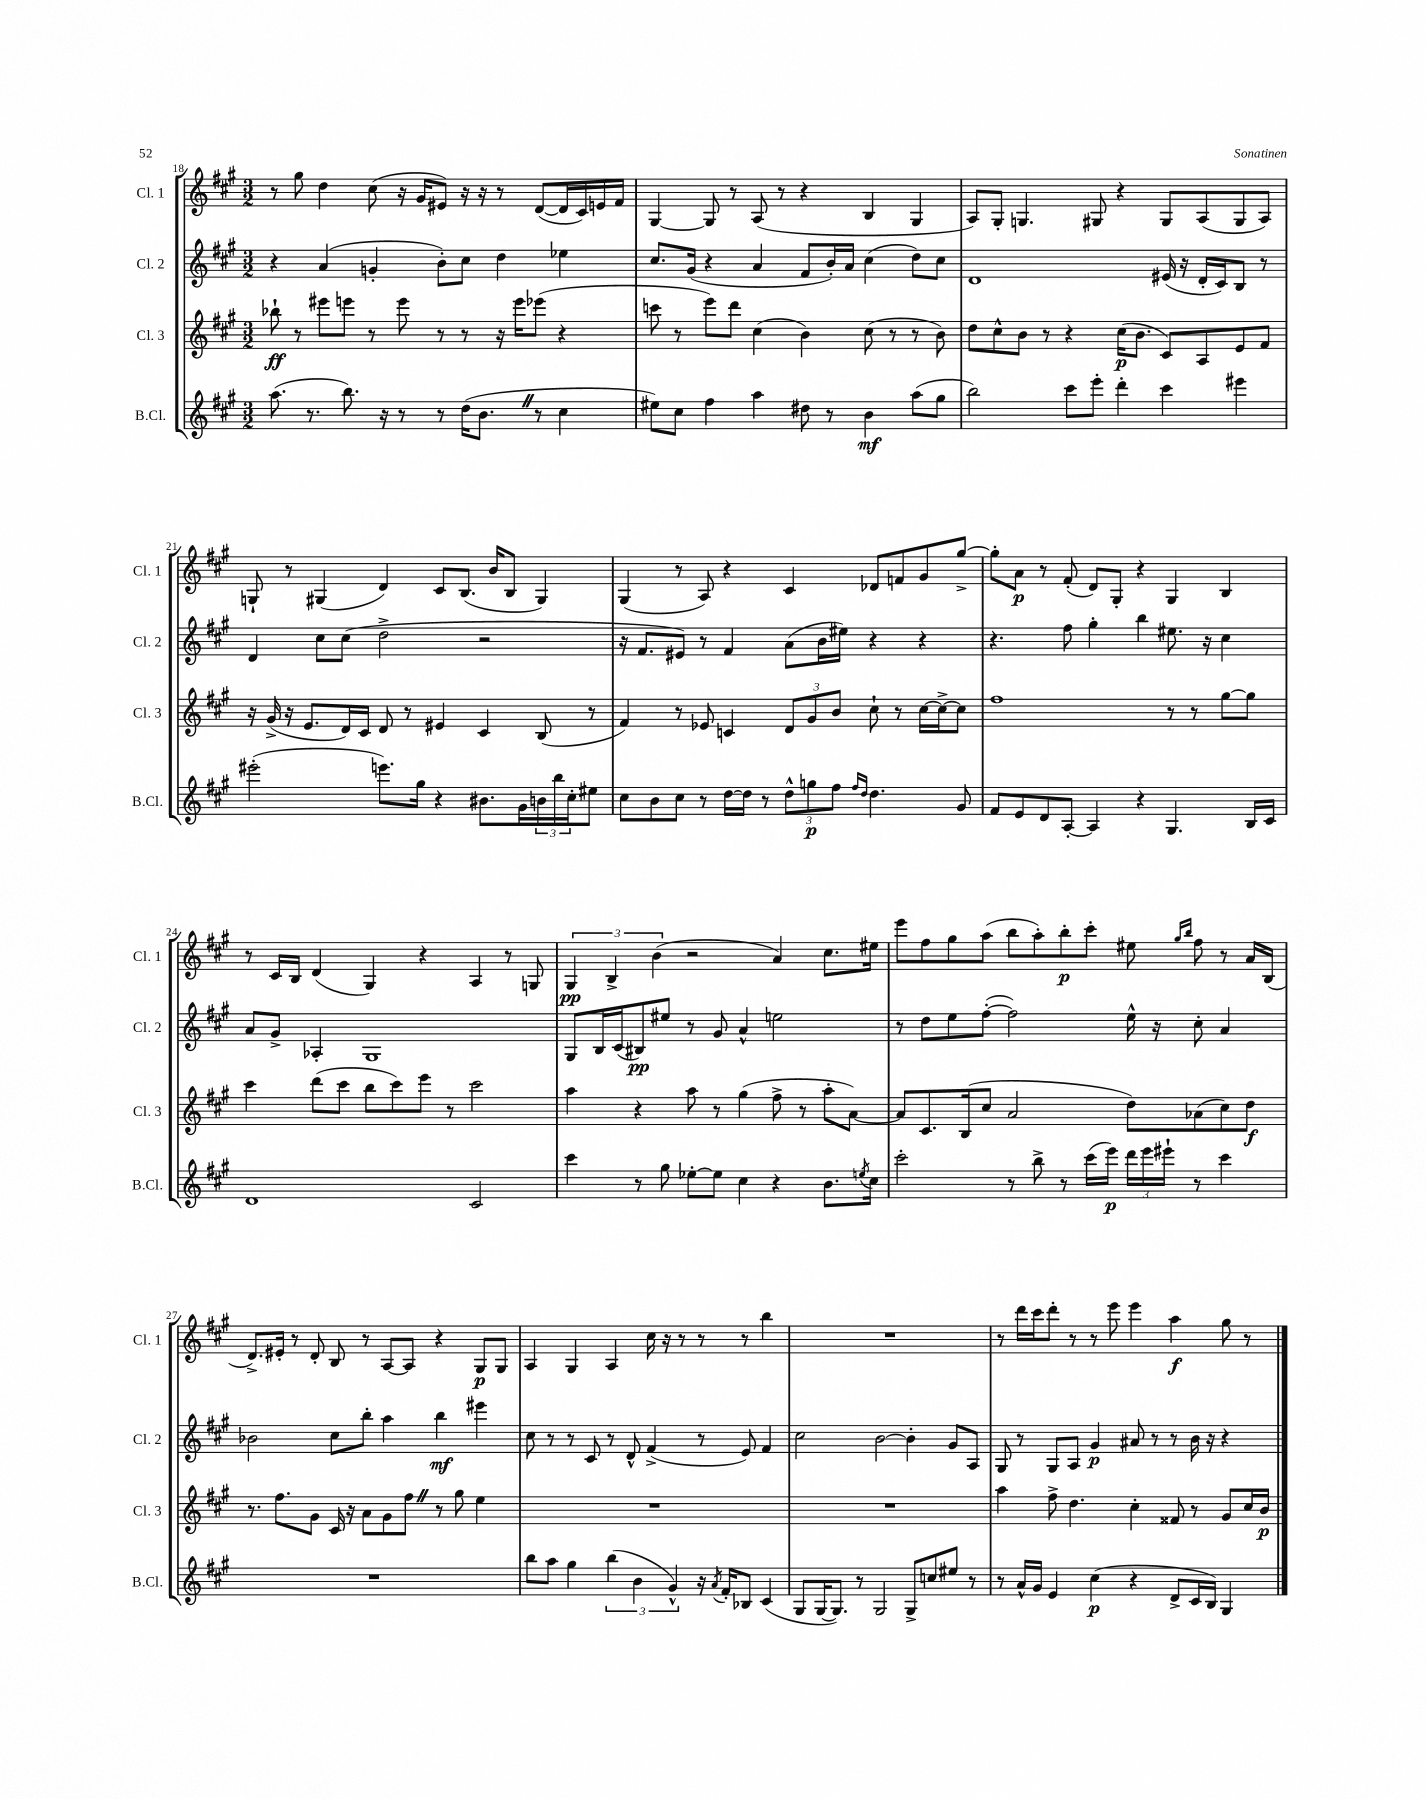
<<
\new StaffGroup <<
\new Staff = "s0" \with { instrumentName = "Cl. 1" shortInstrumentName = "Cl. 1" } {
    \clef treble \key a \major \numericTimeSignature \time 3/2
    r8 gis''8 d''4 cis''8( r16 gis'16 eis'8) r16 r16 r8 d'8~( d'16 cis'16) e'16 fis'16 |
    gis4~ gis8 r8 a8( r8 r4 b4 gis4 |
    a8) gis8-. g4. gis8 r4 gis8 a8( gis8 a8) |
    g8-! r8 gis4( d'4) cis'8 b8.( b'16 b8 gis4) |
    gis4( r8 a8) r4 cis'4 des'8 f'8 gis'8 gis''8~-> |
    gis''8-. a'8\p r8 fis'8-.( d'8) gis8-. r4 gis4 b4 |
    r8 cis'16 b16 d'4( gis4) r4 a4 r8 g8 |
    \tuplet 3/2 { gis4\pp b4-> b'4( } r2 a'4) cis''8. eis''16 |
    e'''8 fis''8 gis''8 a''8( b''8 a''8-.) b''8-.\p cis'''8-. eis''8 \grace { gis''16 b''16 } fis''8 r8 a'16 b16( |
    d'8.->) eis'16-. r8 d'8-. b8 r8 a8~ a8 r4 gis8\p gis8 |
    a4 gis4 a4 cis''16 r16 r8 r8 r8 b''4 |
    R1. |
    r8 d'''16 cis'''16 d'''8-. r8 r8 e'''8 e'''4 a''4\f gis''8 r8 \bar "|." |
}
\new Staff = "s1" \with { instrumentName = "Cl. 2" shortInstrumentName = "Cl. 2" } {
    \clef treble \key a \major \numericTimeSignature \time 3/2
    r4 a'4( g'4-. b'8-.) cis''8 d''4 ees''4 |
    cis''8. gis'16( r4 a'4 fis'8 b'16-.) a'16 cis''4( d''8) cis''8 |
    d'1 eis'16( r16 d'16-. cis'16) b8 r8 |
    d'4 cis''8 cis''8( d''2-> r2 |
    r16 fis'8. eis'8) r8 fis'4 a'8( b'16 eis''16) r4 r4 |
    r4. fis''8 gis''4-. b''4 eis''8. r16 cis''4 |
    a'8 gis'8-> aes4-. gis1 |
    gis8 b16 cis'16( bis8\pp) eis''8 r8 gis'8 a'4-^ e''2 |
    r8 d''8 e''8 fis''8~-.( fis''2) e''16-^ r16 cis''8-. a'4 |
    bes'2 cis''8 b''8-. a''4 b''4\mf eis'''4 |
    cis''8 r8 r8 cis'8 r8 d'8-^ fis'4->( r8 e'8) fis'4 |
    cis''2 b'2~ b'4-. gis'8 a8 |
    gis8 r8 gis8 a8 gis'4\p ais'8 r8 r8 b'16 r16 r4 \bar "|." |
}
\new Staff = "s2" \with { instrumentName = "Cl. 3" shortInstrumentName = "Cl. 3" } {
    \clef treble \key a \major \numericTimeSignature \time 3/2
    bes''8-!\ff r8 eis'''8 e'''8 r8 e'''8 r8 r8 r16 e'''16 ees'''8( r4 |
    c'''8 r8 e'''8) d'''8 cis''4( b'4) cis''8( r8 r8 b'8) |
    d''8 cis''8-^ b'8 r8 r4 cis''16\p( b'8. cis'8) a8 e'8 fis'8 |
    r16 gis'16->( r16 e'8. d'16) cis'16 d'8 r8 eis'4 cis'4 b8( r8 |
    fis'4) r8 ees'8 c'4 \tuplet 3/2 { d'8 gis'8 b'8 } cis''8-! r8 cis''16~ cis''16~-> cis''8 |
    fis''1 r8 r8 gis''8~ gis''8 |
    cis'''4 d'''8( cis'''8 b''8 cis'''8) e'''8 r8 cis'''2 |
    a''4 r4 a''8 r8 gis''4( fis''8-> r8 a''8-. a'8~) |
    a'8 cis'8. b16( cis''8 a'2 d''8) aes'8( cis''8) d''8\f |
    r8. fis''8. gis'8 cis'16 r16 a'8 gis'8 fis''8 \once \override BreathingSign.text = \markup { \musicglyph "scripts.caesura.straight" } \breathe r8 gis''8 e''4 |
    R1. |
    R1. |
    a''4 fis''8-> d''4. cis''4-. fisis'8 r8 gis'8 cis''16 b'16\p \bar "|." |
}
\new Staff = "s3" \with { instrumentName = "B.Cl." shortInstrumentName = "B.Cl." } {
    \clef treble \key a \major \numericTimeSignature \time 3/2
    a''8.( r8. b''8.) r16 r8 r8 d''16( b'8. \once \override BreathingSign.text = \markup { \musicglyph "scripts.caesura.straight" } \breathe r8 cis''4 |
    eis''8) cis''8 fis''4 a''4 dis''8 r8 b'4\mf a''8( gis''8 |
    b''2) cis'''8 e'''8-. d'''4-. cis'''4 eis'''4 |
    eis'''2-.( e'''8.) gis''16 r4 bis'8. gis'16 \tuplet 3/2 { b'16 b''16 cis''16-. } eis''8 |
    cis''8 b'8 cis''8 r8 d''16~ d''16 r8 \tuplet 3/2 { d''8-^ g''8\p fis''8 } \grace { fis''16 d''16 } d''4. gis'8 |
    fis'8 e'8 d'8 a8~-. a4 r4 gis4. b16 cis'16 |
    d'1 cis'2 |
    cis'''4 r8 gis''8 ees''8~-. ees''8 cis''4 r4 b'8. \acciaccatura { e''8 } cis''16 |
    cis'''2-. r8 b''8-> r8 cis'''16( e'''16\p) \tuplet 3/2 { d'''16 e'''16 eis'''16-! } r8 cis'''4 |
    R1. |
    b''8 a''8 gis''4 \tuplet 3/2 { b''4( b'4 gis'4-^) } r16 \acciaccatura { a'8 } fis'16-. bes8 cis'4( |
    gis8 gis16~ gis8.) r8 gis2 gis8-> c''8 eis''8 r8 |
    r8 a'16-^ gis'16 e'4 cis''4\p( r4 d'8-> cis'16 b16) gis4 \bar "|." |
}
>>
>>
\layout { \context { \Score currentBarNumber = #18 } }
